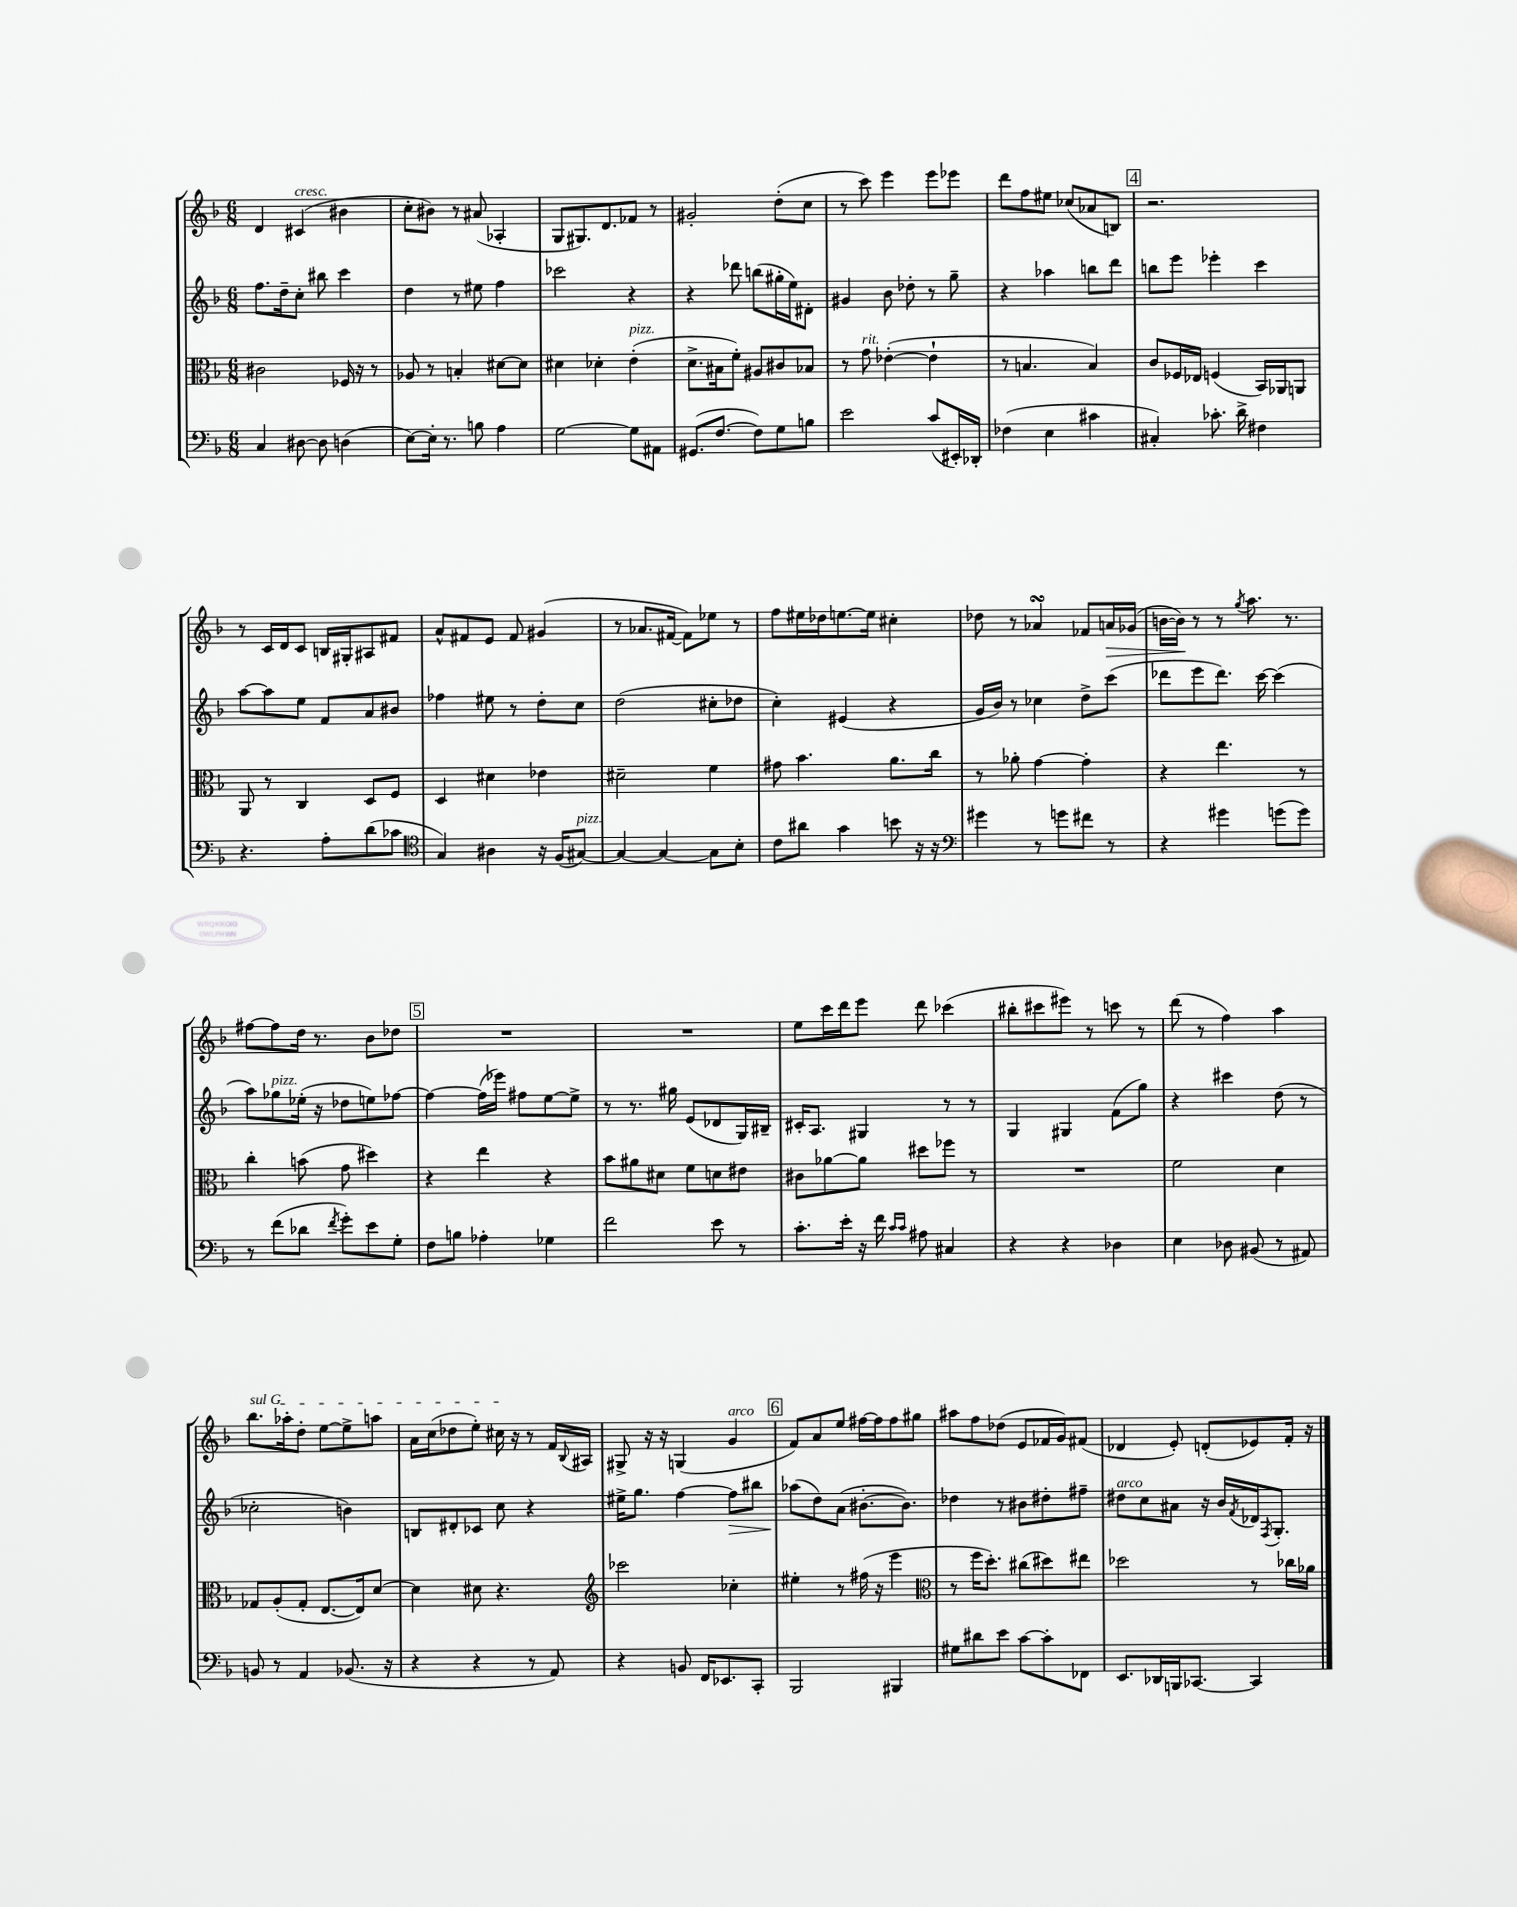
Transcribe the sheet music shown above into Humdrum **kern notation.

**kern	**kern	**kern	**kern
*staff4	*staff3	*staff2	*staff1
*clefF4	*clefC3	*clefG2	*clefG2
*k[b-]	*k[b-]	*k[b-]	*k[b-]
*M6/8	*M6/8	*M6/8	*M6/8
4C	2c#	8.ff	4d
.	.	16dd~	.
[8D#	.	8cc'	(4c#
8D#]	.	8bb#	.
(4D	16F-	4ccc	4b#
.	16r	.	.
.	8r	.	.
=	=	=	=
[8E)	8A-	4dd	8cc'
16E']	8r	.	8b#)
8.r	.	.	.
.	4B'	8r	8r
8B	.	8ee#	(8a#
4A	[8d#	4ff	4A-'
.	8d#]	.	.
=	=	=	=
[2G	4d#	2ccc-	8G
.	.	.	8.G#)
.	4d-'	.	.
.	.	.	8.d
8G]	(4e'	4r	8f-
8AA#	.	.	8r
=	=	=	=
(8.GG#	8.d^	4r	2g#'
[8.F	16B#	.	.
.	8f')	8ddd-	.
8F])	8A#	(8bb	.
8G	8c#	16gg#'	(8dd'
.	.	16ee)	.
8B	8B-	8d#'	8cc
=	=	=	=
2e	8r	4g#	8r
.	8g	.	8ccc)
.	([4e-'	8b-	4eee
.	.	8dd-'	.
(8c	4e-`]	8r	8eee
16EE#')	.	8gg~	8eee-
16DD-'	.	.	.
=	=	=	=
(4F-	8r	4r	8ddd
.	4.B	.	8ff
4E	.	4aa-	8ee#
.	.	.	(8cc-
4c#	4B)	8bb	8a-
.	.	8ddd	8B)
=	=	=	=
4C#')	8c	8bb	2.r
.	16F-	8eee	.
.	16E-	.	.
8.c-'	(4F	4eee-'	.
16d^	.	.	.
4F#	16BB-)	4ccc	.
.	16AA-	.	.
.	8AA	.	.
=	=	=	=
4.r	8AA	[8aa	8r
.	8r	8aa]	16c
.	.	.	16d
.	4C	8ee	8c
8A'	.	8f	16B
.	.	.	16G#'
(8d	8D	8a	8A#
8c-	8F	8b#	8f#
=	=	=	=
*clefC4	*	*	*
4G)	4D	4ff-	8a^^
.	.	.	8f#
4A#	4d#	8ee#	8e
.	.	8r	8f#
16r	4e-	8dd'	(4g#
(16F	.	.	.
[8G#)	.	8cc	.
=	=	=	=
4G#_	2d#~	(2dd	8r
.	.	.	8.a-
4G#_	.	.	.
.	.	.	[16f#
.	.	.	8f#])
8G#]	4f	8cc#'	8ee-
8B-'	.	8dd-	8r
=	=	=	=
8c	8g#	4cc')	8ff
8a#	4.b-	.	16ee#
.	.	.	16dd-
4g	.	(4e#	[8.ee
.	.	.	16ee]
8b	8.a	4r	4cc#'
16r	.	.	.
16r	16cc	.	.
=	=	=	=
*clefF4	*	*	*
4g#	8r	16g	8dd-
.	.	16b-)	.
.	8a-'	8r	8r
8r	[4g	4cc-	4a-
8g	.	.	.
8f#	4g']	8dd^	8f-
8r	.	(8ccc	16a
.	.	.	(16g-
=	=	=	=
4r	4r	8ddd-	[16b
.	.	.	16b])
.	.	8eee	8r
4g#	4.ee	8.ddd-)	8r
.	.	.	8qgg
.	.	.	8.aa
.	.	[16ccc	.
(8g	.	(4ccc]	.
.	.	.	8.r
8g)	8r	.	.
=	=	=	=
8r	4cc'	8aa)	[8ff#
(8f	.	8gg-	8ff#]
8d-	(8b	(16ee-'	16dd
.	.	16r	8.r
8qf	.	.	.
8g')	8g	8dd-	.
8e	4dd#)	8ee)	8b-
8G'	.	[8ff-	8dd-
=	=	=	=
8F	4r	4ff-_	2.r
8B	.	.	.
4A-'	4ee	(16ff-]	.
.	.	16eee-)	.
.	.	8ff#	.
4G-	4r	[8ee	.
.	.	8ee^]	.
=	=	=	=
2f	8b-	8r	2.r
.	8a#	8.r	.
.	8d#	.	.
.	.	16gg#	.
.	8f	(8e	.
8e	8d	8d-	.
8r	8e#	16G)	.
.	.	16B#~	.
=	=	=	=
8.c'	8c#	16c#'	8ee
.	.	8.A	.
.	[8a-	.	16ccc
16e'	.	.	16ddd
16r	8a-]	4G#	8eee
16f	.	.	.
16qqc	.	.	.
16qqc	.	.	.
8A#	8dd#	.	8ddd
4C#	8ff-	8r	(4ccc-
.	8r	8r	.
=	=	=	=
4r	2.r	4G	8bb#'
.	.	.	8ccc#
4r	.	4G#	8eee#)
.	.	.	8r
4D-	.	(8f	8ccc
.	.	8gg)	8r
=	=	=	=
4E	2f	4r	(8ddd
.	.	.	8r
8D-	.	4ccc#	4ff)
(8BB#	.	.	.
8r	4d	(8dd	4aa
8AA#)	.	8r	.
=	=	=	=
8BB	8G-	2cc-'	8.bb-
8r	(8A'	.	.
.	.	.	16aa-'
4AA	8G-'	.	8dd'
.	[8.E	.	[8ee
(8.BB-	.	4b)	8ee^]
.	16E])	.	.
.	[8d	.	8aa
16r	.	.	.
=	=	=	=
4r	4d]	8B	16a
.	.	.	(16cc
.	.	8d#'	8dd-
4r	8d#	8c-	8ee')
.	4.r	8cc	16cc#
.	.	.	16r
8r	.	4r	8r
8AA)	.	.	16f
.	.	.	8qqB-
.	.	.	16A#
=	=	=	=
*	*clefG2	*	*
4r	2ccc-	16ee#^	8G#^
.	.	8.gg	.
.	.	.	16r
.	.	.	16r
8BB	.	[4ff	(4G
16FF	.	.	.
8.EE-	.	.	.
.	4cc-'	8ff]	4g
8CC'	.	8bb#	.
=	=	=	=
2BBB-	4ee#'	(8aa-	8f)
.	.	8dd)	8a
.	8r	(8a	8ee
.	(16ff#	[8.b#'	[16ff#
.	16r	.	16ff#]
4BBB#	4eee	.	8ff#
.	.	8.b#])	.
.	.	.	8gg#
=	=	=	=
*	*clefC3	*	*
8G#	8r	4dd-	8aa#
8d#	16ff	.	8ff
.	8.dd')	.	.
8e	.	8r	(8dd-
[8c	(8cc#	8b#	8e
8c']	8dd#)	8dd#'	16f-
.	.	.	16g)
8FF-	8ee#	8ff#~	(8f#
=	=	=	=
8.EE	2dd-	8dd#	4d-
.	.	8cc	.
16DD-	.	.	.
16BBB	.	8a#	8e')
[8.CC-	.	.	.
.	.	16r	(8d'
.	.	16b-	.
.	.	8qf	.
4CC-]	8r	16d-	8e-)
.	.	8qF	.
.	.	8.G'	.
.	16cc-	.	16f'
.	16a-	.	16r
==	==	==	==
*-	*-	*-	*-
